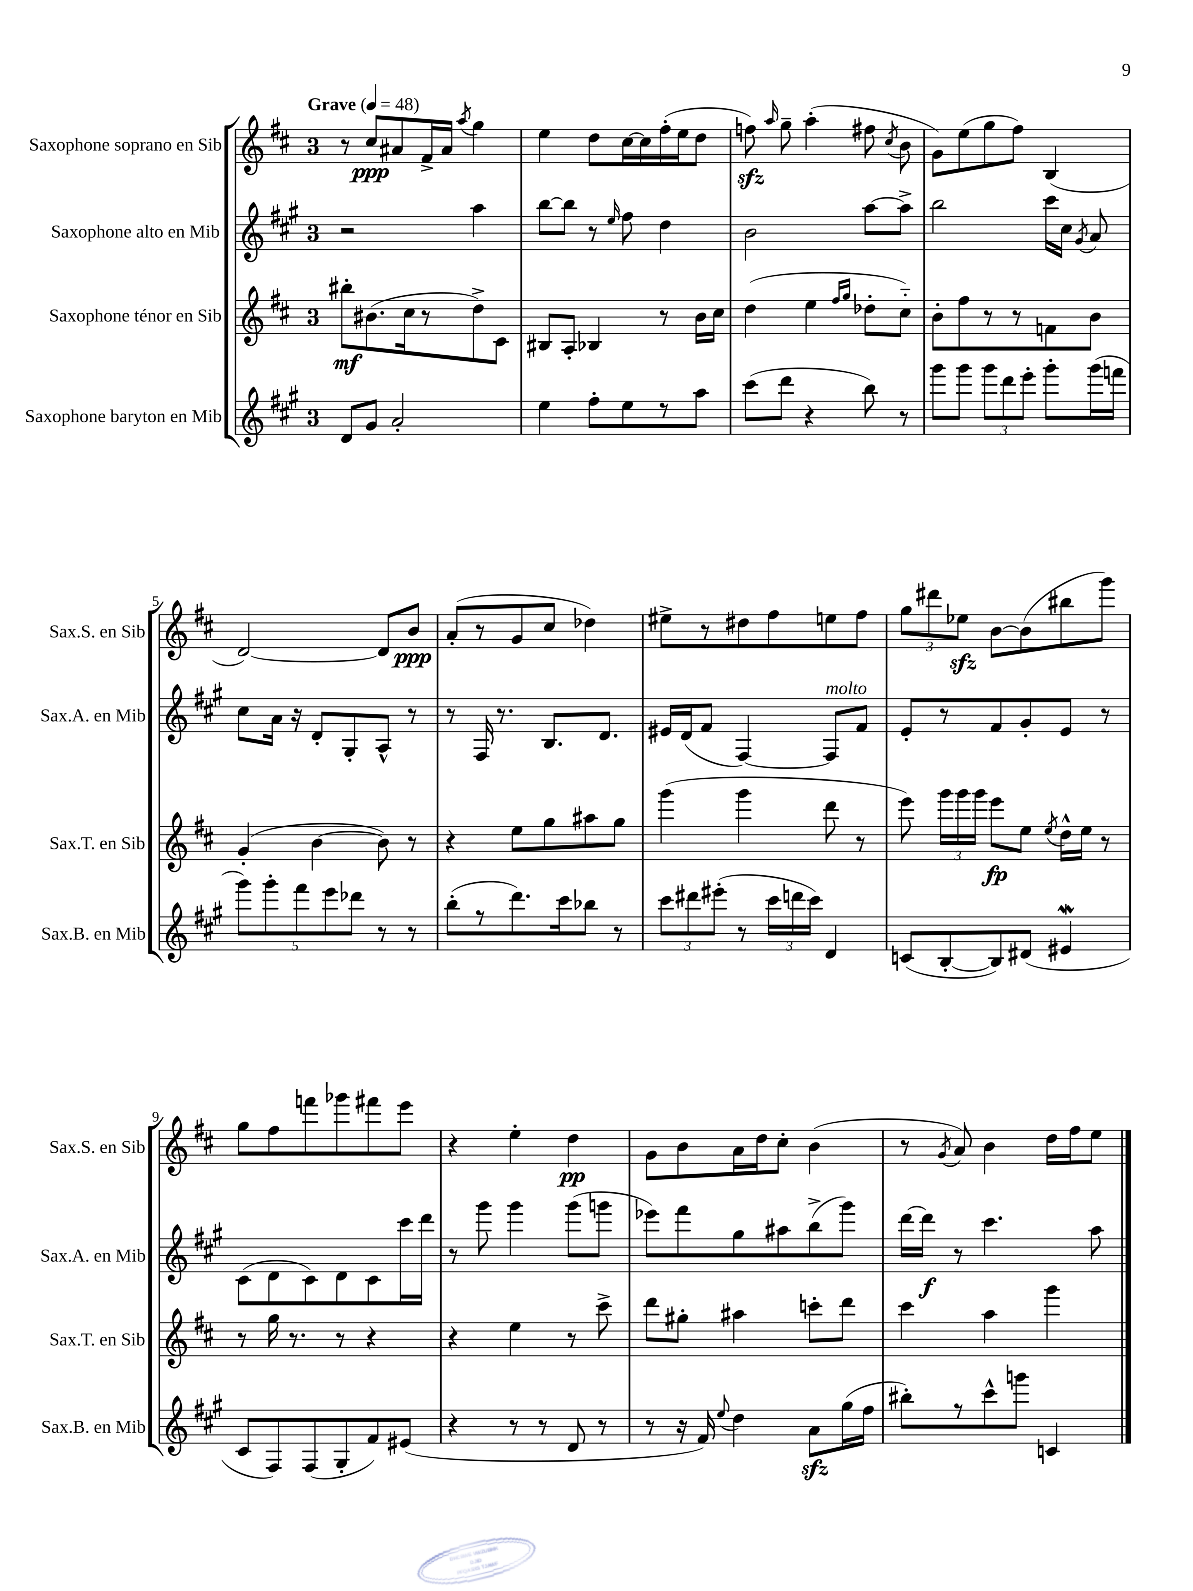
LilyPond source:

<<
\new StaffGroup <<
\new Staff = "s0" \with { instrumentName = "Saxophone soprano en Sib" shortInstrumentName = "Sax.S. en Sib" } {
    \clef treble \key d \major \once \override Staff.TimeSignature.style = #'single-digit \time 3/4 \tempo "Grave" 4 = 48
    \autoBeamOff r8 cis''8[\ppp ais'8 fis'16-> ais'16] \acciaccatura { a''8 } g''4 |
    e''4 d''8[ cis''16~ cis''16 fis''16-.( e''16 d''8] |
    f''8\sfz) \grace { a''16 } g''8-- a''4-.( fis''8 \acciaccatura { cis''8 } b'8 |
    g'8[) e''8( g''8 fis''8]) b4( |
    d'2~) d'8[ b'8]\ppp |
    a'8[-.( r8 g'8 cis''8] des''4) |
    eis''8[-> r8 dis''8 fis''8 e''8 fis''8] |
    \tuplet 3/2 { g''8[ dis'''8 ees''8]\sfz } b'8[~ b'8( bis''8 g'''8]) |
    g''8[ fis''8 f'''8 ges'''8 fis'''8 e'''8] |
    r4 e''4-. d''4\pp |
    g'8[ b'8 a'16 d''16 cis''8]-. b'4( |
    r8 \acciaccatura { g'8 } a'8) b'4 d''16[ fis''16 e''8] \bar "|." |
}
\new Staff = "s1" \with { instrumentName = "Saxophone alto en Mib" shortInstrumentName = "Sax.A. en Mib" } {
    \clef treble \key a \major \once \override Staff.TimeSignature.style = #'single-digit \time 3/4
    \autoBeamOff r2 a''4 |
    b''8[~ b''8] r8 \grace { e''16 } fis''8 d''4 |
    b'2 a''8[~ a''8]-> |
    b''2 cis'''16[ cis''16] \acciaccatura { gis'8 } a'8 |
    cis''8[ a'16] r16 d'8[-. gis8-. a8]-^ r8 |
    r8 fis16 r8. b8.[ d'8.] |
    eis'16[ d'16( fis'8] fis4~) fis8[^\markup { \italic "molto" } fis'8] |
    e'8[-. r8 fis'8 gis'8-. e'8] r8 |
    cis'8[( d'8 cis'8) d'8 cis'8 cis'''16 d'''16] |
    r8 gis'''8 gis'''4 gis'''8[( g'''8] |
    ees'''8[) fis'''8 gis''8 ais''8 b''8->( gis'''8]) |
    d'''16[~ d'''16]\f r8 cis'''4. a''8 \bar "|." |
}
\new Staff = "s2" \with { instrumentName = "Saxophone ténor en Sib" shortInstrumentName = "Sax.T. en Sib" } {
    \clef treble \key d \major \once \override Staff.TimeSignature.style = #'single-digit \time 3/4
    \autoBeamOff bis''8[-.\mf bis'8.( cis''16 r8 d''8->) cis'8] |
    bis8[ a8]-. bes4 r8 b'16[ cis''16] |
    d''4( e''4 \grace { fis''16[ g''16] } des''8[-. cis''8]-_) |
    b'8[-. fis''8 r8 r8 f'8 b'8] |
    g'4-.( b'4~ b'8) r8 |
    r4 e''8[ g''8 ais''8 g''8] |
    g'''4( g'''4 d'''8 r8 |
    e'''8) \tuplet 3/2 { g'''16[ g'''16 g'''16] } e'''8[\fp e''8] \acciaccatura { e''8 } d''16[-^ e''16] r8 |
    r8 g''16 r8. r8 r4 |
    r4 e''4 r8 cis'''8-> |
    d'''8[ gis''8]-. ais''4 c'''8[-. d'''8] |
    cis'''4 a''4 g'''4 \bar "|." |
}
\new Staff = "s3" \with { instrumentName = "Saxophone baryton en Mib" shortInstrumentName = "Sax.B. en Mib" } {
    \clef treble \key a \major \once \override Staff.TimeSignature.style = #'single-digit \time 3/4
    \autoBeamOff d'8[ gis'8] a'2-. |
    e''4 fis''8[-. e''8 r8 a''8] |
    cis'''8[( d'''8] r4 b''8) r8 |
    gis'''8[ gis'''8] \tuplet 3/2 { gis'''8[ d'''8 e'''8]-. } gis'''8[-. gis'''16( f'''16] |
    \tuplet 5/4 { gis'''8[) gis'''8-. fis'''8 e'''8 des'''8] } r8 r8 |
    b''8[-.( r8 d'''8.) cis'''16 bes''8] r8 |
    \tuplet 3/2 { cis'''8[ dis'''8 eis'''8]-.( } r8 \tuplet 3/2 { cis'''16[ d'''16 cis'''16]) } d'4 |
    c'8[( b8~-. b8) dis'8]( eis'4\mordent |
    cis'8[ fis8) fis8( gis8-. fis'8) eis'8]( |
    r4 r8 r8 d'8 r8 |
    r8 r16 fis'16) \appoggiatura { e''8 } d''4 a'8[\sfz gis''16( fis''16] |
    bis''8[-.) r8 cis'''8-^ g'''8] c'4 \bar "|." |
}
>>
>>
